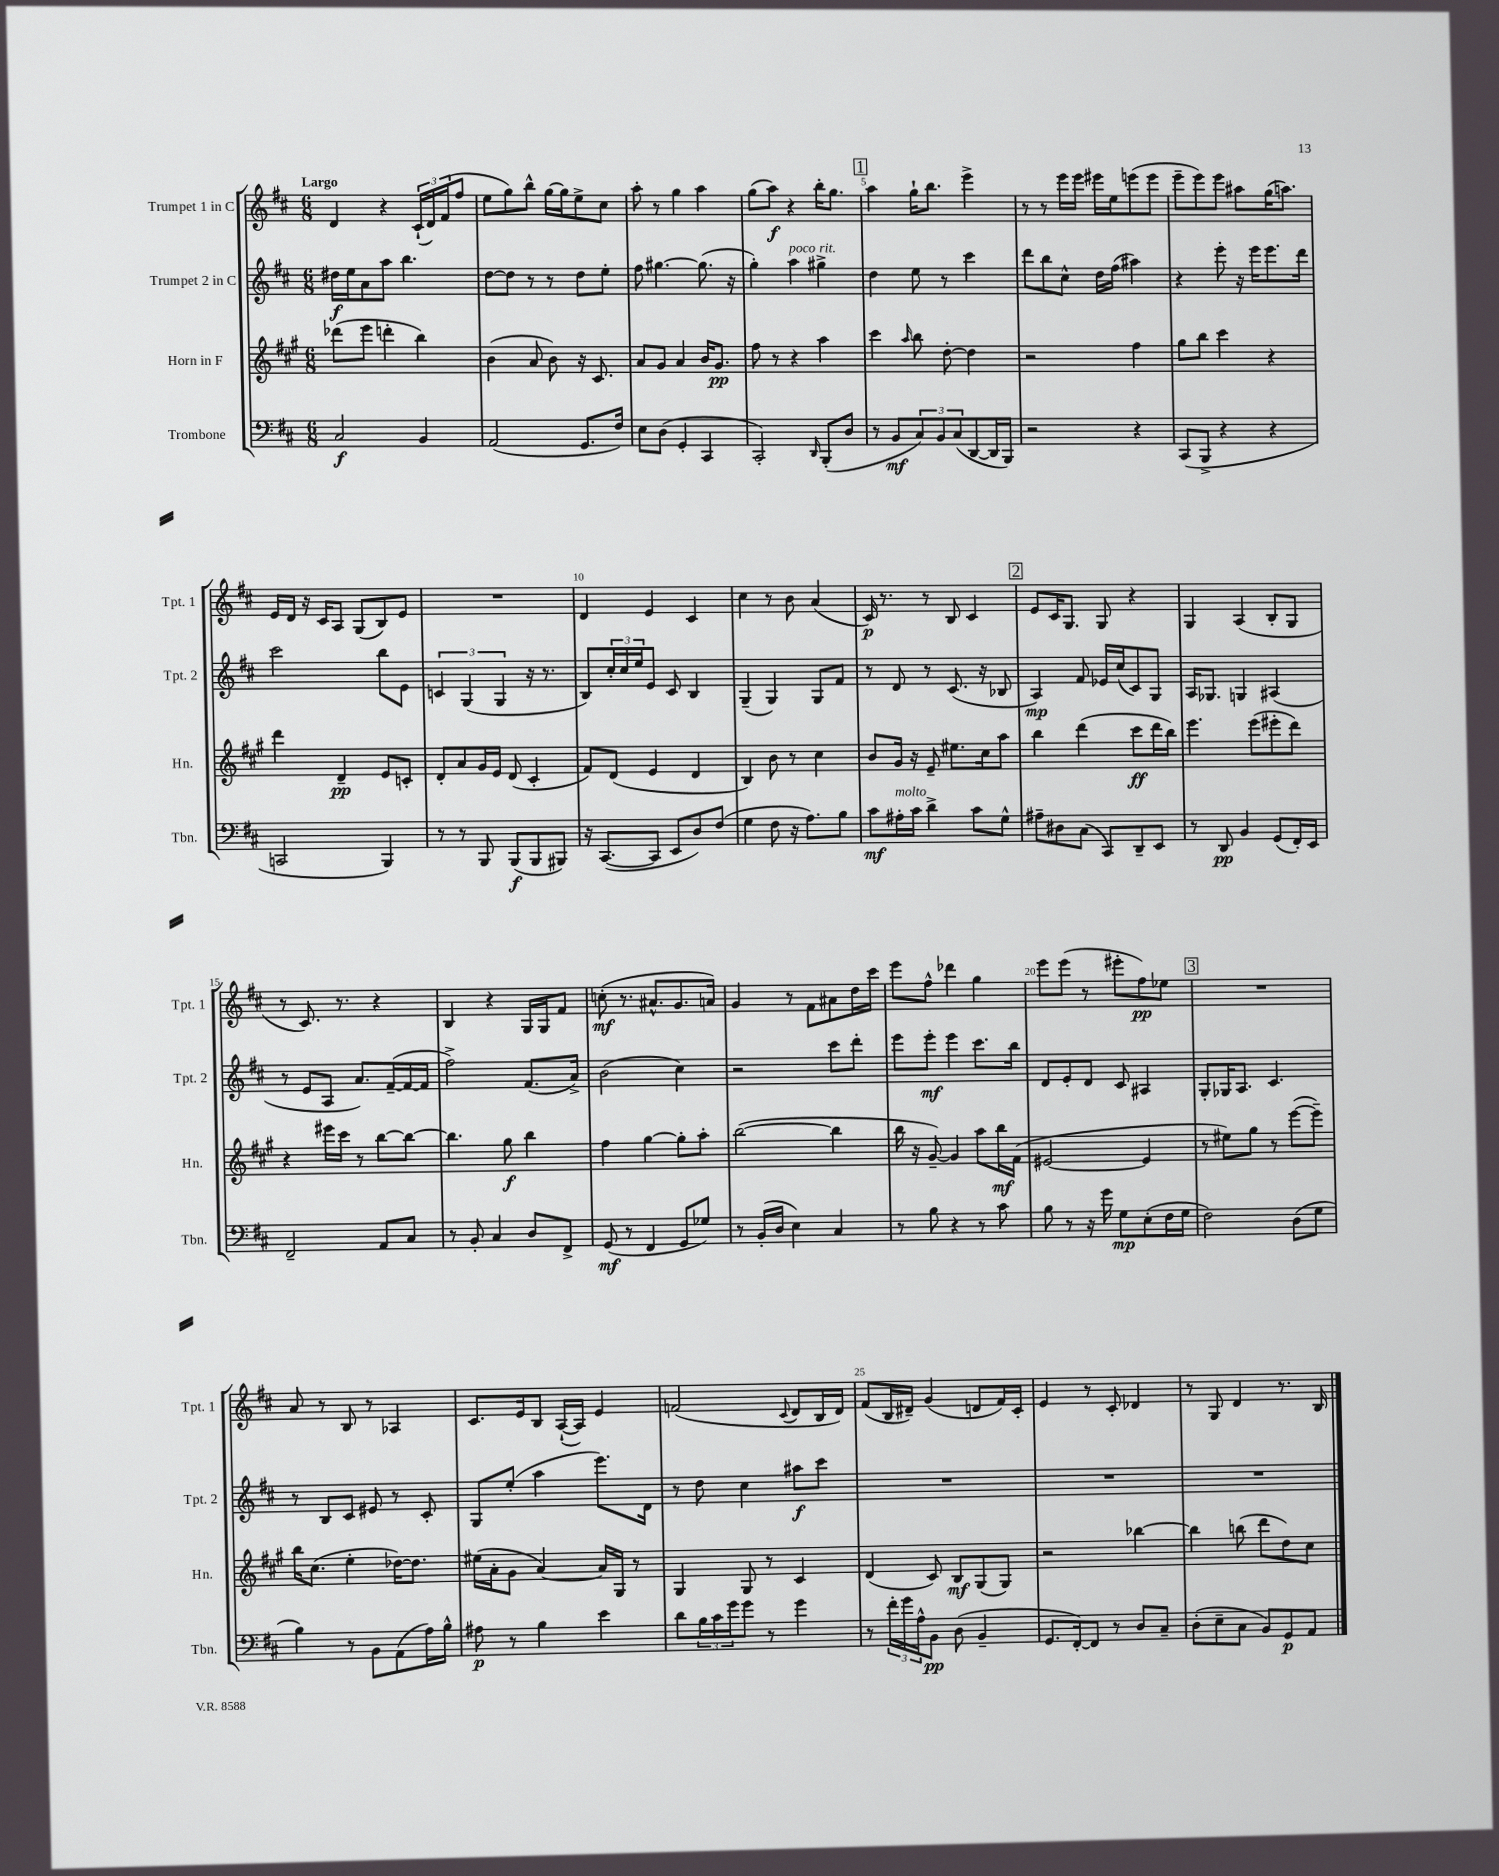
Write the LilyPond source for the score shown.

<<
\new StaffGroup <<
\new Staff = "s0" \with { instrumentName = "Trumpet 1 in C" shortInstrumentName = "Tpt. 1" } {
    \clef treble \key d \major \numericTimeSignature \time 6/8 \tempo "Largo"
    d'4 r4 \tuplet 3/2 { cis'16-!( d'16) fis'16( } fis''8 |
    e''8 g''8) b''8-^ g''16~ g''16 e''8-> cis''8 |
    a''8-. r8 g''4 a''4 |
    g''8( a''8\f) r4 b''16-. g''8. |
    \mark \markup { \box "1" } a''4 g''16-! b''8. e'''4-> |
    r8 r8 e'''16 e'''16 eis'''16 e''16 e'''8( e'''8 |
    e'''8-- e'''8) e'''8 ais''8 g''16( a''8.) |
    e'16 d'16 r16 cis'16 a8 g8( b8) e'8 |
    R2. |
    d'4 e'4 cis'4 |
    cis''4 r8 b'8 a'4( |
    cis'16\p) r8. r8 b8 cis'4 |
    \mark \markup { \box "2" } e'8 cis'16 g8. g8 r4 |
    g4 a4( b8-. g8 |
    r8 cis'8.) r8. r4 |
    b4 r4 g16 g16 fis'8 |
    c''8-.\mf( r8. ais'8.-^ g'8. a'16) |
    g'4 r8 fis'8 ais'8 d''16 cis'''16 |
    e'''8 fis''8-^ des'''4 g''4 |
    e'''8 e'''8( r8 eis'''8-. fis''8\pp) ees''8 |
    \mark \markup { \box "3" } R2. |
    a'8 r8 b8 r8 aes4 |
    cis'8. e'16 b8 a16~-!( a16) e'4 |
    f'2( \appoggiatura { cis'8 } d'8 b16 d'16) |
    fis'8( b16 dis'16--) g'4( d'8 fis'16) cis'16-. |
    e'4 r8 cis'8-. des'4 |
    r8 g8 d'4 r8. b16 \bar "|." |
}
\new Staff = "s1" \with { instrumentName = "Trumpet 2 in C" shortInstrumentName = "Tpt. 2" } {
    \clef treble \key d \major \numericTimeSignature \time 6/8
    dis''16\f e''16 a'8 a''8 b''4. |
    d''8~ d''8 r8 r8 d''8 e''8-. |
    fis''8 gis''4.~ gis''8.( r16 |
    g''4-.) a''4^\markup { \italic "poco rit." } gis''4-> |
    \mark \markup { \box "1" } d''4 e''8 r8 cis'''4 |
    d'''8 b''8 cis''8-^ d''16 fis''16( ais''4) |
    r4 e'''8-. r16 e'''16 e'''8. d'''16 |
    cis'''2 b''8 e'8 |
    \tuplet 3/2 { c'4 g4( g4 } r16 r8. |
    b8) \tuplet 3/2 { cis''16-. cis''16 e''16 } e'8 cis'8 b4 |
    g4--( g4) g8 fis'8 |
    r8 d'8 r8 cis'8.( r16 bes8 |
    \mark \markup { \box "2" } a4\mp) fis'8 ees'16 cis''16( cis'8) g8 |
    a16 ges8. g4 ais4( |
    r8 e'8 a8 a'8.) fis'16~--( fis'16~ fis'16 |
    fis''2->) fis'8.( a'16->) |
    b'2( cis''4) |
    r2 cis'''8 d'''8-. |
    e'''8 e'''8-.\mf e'''4 cis'''8. b''16 |
    d'8 e'8-. d'8 cis'8 ais4 |
    \mark \markup { \box "3" } g8-. ges16 a8. cis'4. |
    r8 b8 cis'8 eis'8 r8 cis'8-. |
    g8 e''8-.( a''4 e'''8.) d'16 |
    r8 d''8 cis''4 ais''8\f cis'''8 |
    R2. |
    R2. |
    R2. \bar "|." |
}
\new Staff = "s2" \with { instrumentName = "Horn in F" shortInstrumentName = "Hn." } {
    \clef treble \key a \major \numericTimeSignature \time 6/8
    des'''8( e'''8 d'''4-. b''4) |
    b'4( a'8 b'8) r16 cis'8. |
    a'8 gis'8 a'4 b'16 gis'8.\pp |
    fis''8 r8 r4 a''4 |
    \mark \markup { \box "1" } cis'''4 \grace { a''16 } b''8 d''8~-. d''4 |
    r2 fis''4 |
    gis''8 b''8 cis'''4 r4 |
    d'''4 d'4--\pp e'8 c'8-. |
    d'8-. a'8 gis'16 e'16 d'8( cis'4-. |
    fis'8) d'8( e'4 d'4 |
    b4) b'8 r8 cis''4 |
    b'8 gis'16 r16 e'8-- eis''8. cis''16 a''8 |
    \mark \markup { \box "2" } b''4 d'''4( cis'''8\ff d'''16 b''16) |
    e'''4. e'''8( eis'''8-. d'''8) |
    r4 eis'''16 cis'''16 r8 b''8~ b''8~ |
    b''4. gis''8\f b''4 |
    fis''4 gis''4~ gis''8-. a''8-. |
    b''2~( b''4 |
    b''16 r16 gis'8~--) gis'4 a''8 b''16\mf fis'16( |
    eis'2~ eis'4 |
    \mark \markup { \box "3" } r8 eis''8) gis''8 r8 e'''8~( e'''8--) |
    b''16 cis''8.( e''4-. des''16~) des''8. |
    eis''16( a'16-. gis'8 a'4~) a'16 gis16 r8 |
    gis4 gis8 r8 cis'4 |
    d'4( cis'8) b8\mf gis8( gis8) |
    r2 bes''4~ |
    bes''4 b''8( d'''8 d''8) cis''8 \bar "|." |
}
\new Staff = "s3" \with { instrumentName = "Trombone" shortInstrumentName = "Tbn." } {
    \clef bass \key d \major \numericTimeSignature \time 6/8
    cis2\f b,4 |
    a,2( g,8. fis16) |
    e8 d8( g,4-. cis,4 |
    cis,2-.) \grace { d,16 } b,,8-.( d8 |
    \mark \markup { \box "1" } r8 b,8\mf \tuplet 3/2 { cis8) b,8 cis8( } d,8~ d,16 b,,16) |
    r2 r4 |
    cis,8( b,,8-> r4 r4 |
    c,2 b,,4) |
    r8 r8 b,,8 b,,8\f( b,,8 bis,,8) |
    r16 cis,8.~( cis,8 e,8 d8) fis8( |
    g4 fis8 r16 a8.) b8 |
    cis'8\mf ais16-.^\markup { \italic "molto" } cis'16 d'4-> cis'8 g8-^ |
    \mark \markup { \box "2" } ais8-- dis8 cis8( cis,8) d,8-- e,8 |
    r8 d,8\pp b,4 g,8( fis,16-.) e,16 |
    fis,2-- a,8 cis8 |
    r8 b,8-. cis4 d8 fis,8-> |
    g,8\mf( r8 fis,4 g,8 ges8) |
    r8 b,16-.( d16 e4) cis4 |
    r8 b8 r4 r8 cis'8 |
    b8 r8 r16 g'16 g8\mp e8-.( fis16 g16 |
    \mark \markup { \box "3" } fis2) d8( g8 |
    b4) r8 b,8 a,8( a16) b16-^ |
    ais8\p r8 b4 e'4 |
    d'8 \tuplet 3/2 { b16 cis'16 g'16 } g'8 r8 g'4 |
    r8 \tuplet 3/2 { fis'16-. g'16 a16-^ } b,8\pp d8( b,4-- |
    g,8. fis,16~-.) fis,8 r8 d8 cis8-- |
    d8-.( e8-- cis8 b,8) g,8\p a,8 \bar "|." |
}
>>
>>
\layout { \context { \Score \override BarNumber.break-visibility = ##(#f #t #t) barNumberVisibility = #(every-nth-bar-number-visible 5) } }
